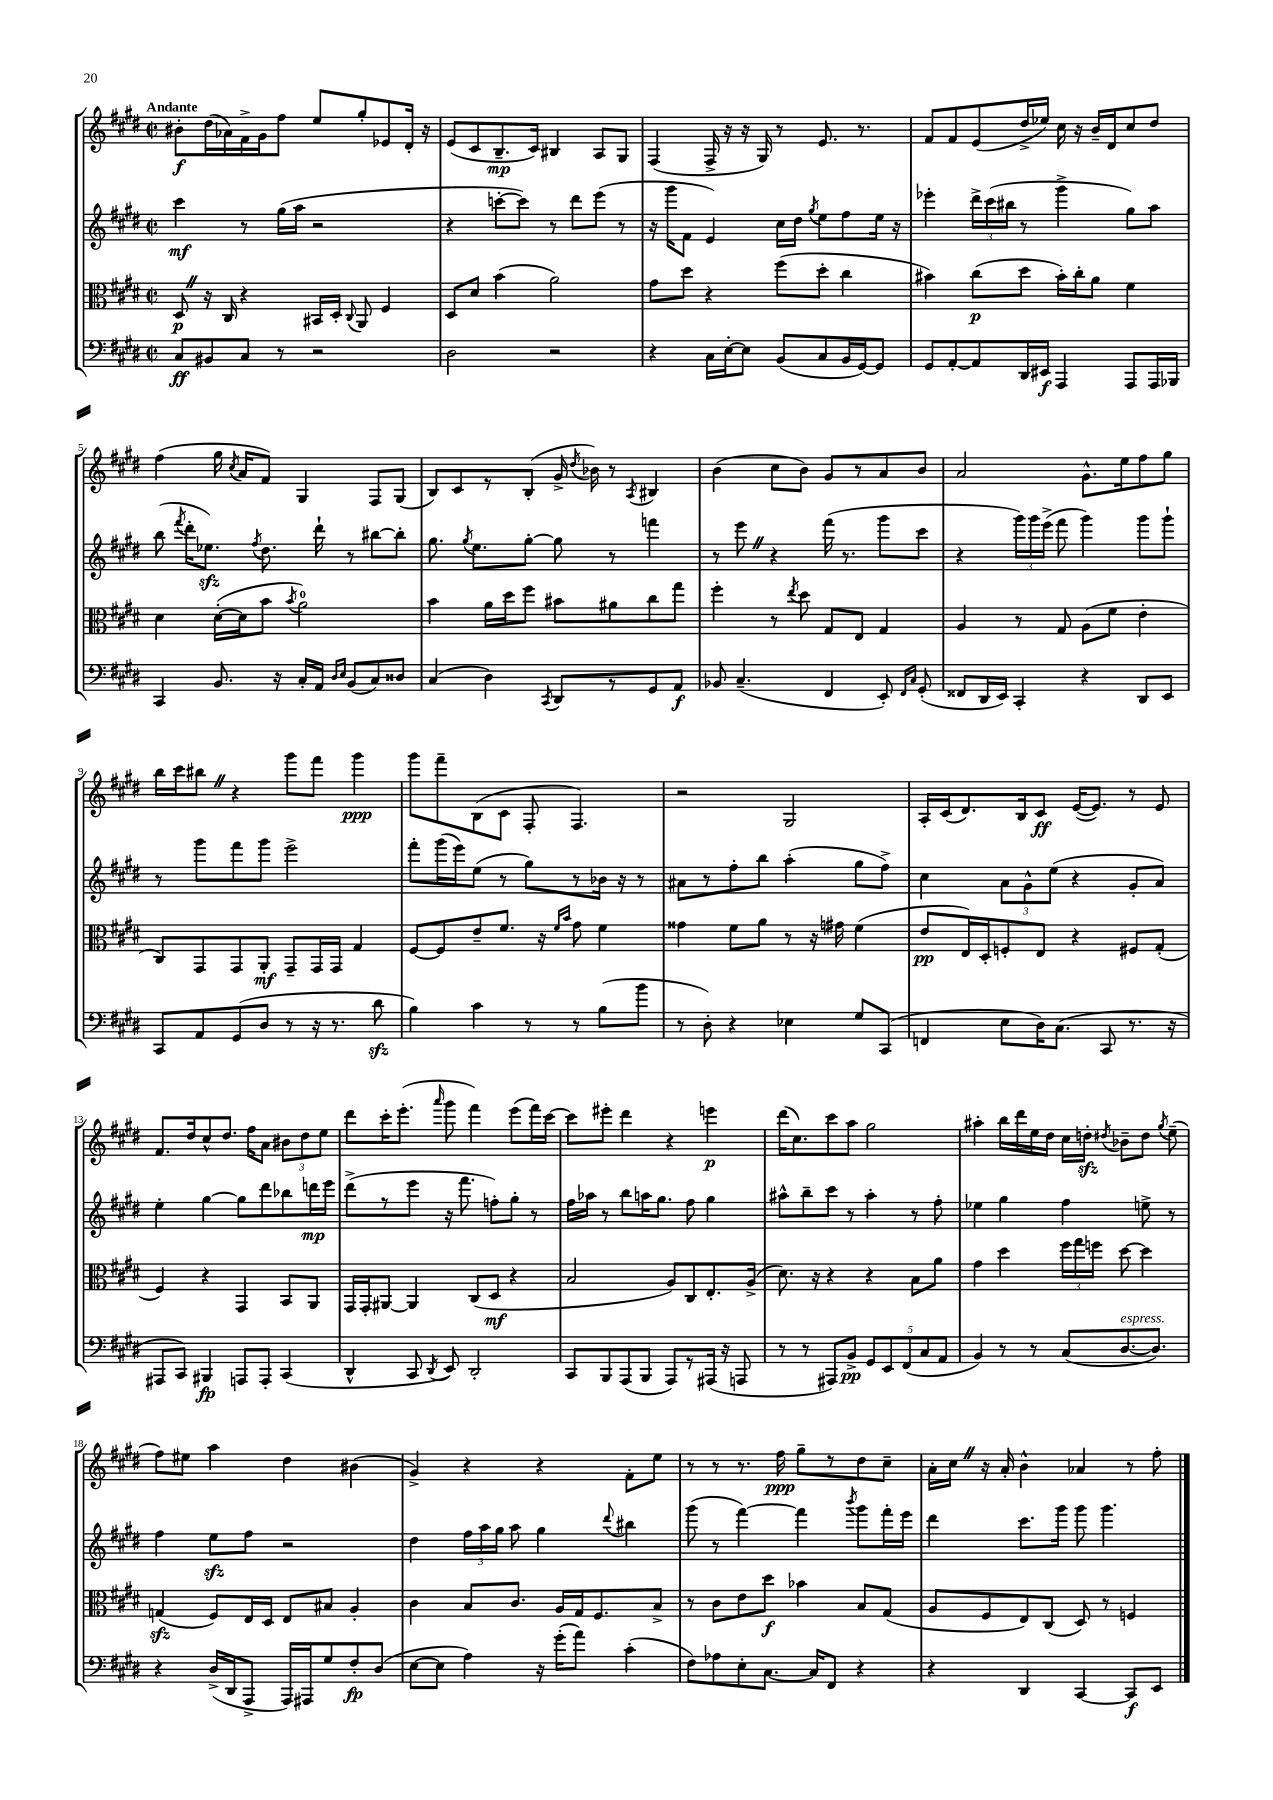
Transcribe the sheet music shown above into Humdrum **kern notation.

**kern	**dynam	**kern	**dynam	**kern	**dynam	**kern	**dynam
*part4	*part4	*part3	*part3	*part2	*part2	*part1	*part1
*staff4	*staff4	*staff3	*staff3	*staff2	*staff2	*staff1	*staff1
*clefF4	*	*clefC3	*	*clefG2	*	*clefG2	*
*k[f#c#g#d#]	*	*k[f#c#g#d#]	*	*k[f#c#g#d#]	*	*k[f#c#g#d#]	*
*M2/2	*	*M2/2	*	*M2/2	*	*M2/2	*
*met(c|)	*	*met(c|)	*	*met(c|)	*	*met(c|)	*
=1	=1	=1	=1	=1	=1	=1	=1
!	!	!	!	!	!	!LO:TX:a:B:t=Andante	!
8C#/L	ff	8D#Z/	p	4ccc#\	mf	8b#X'\L	f
8BB#X/	.	16r	.	.	.	(16dd#\L	.
.	.	16C#/	.	.	.	16a-X\)	.
8C#/J	.	4r	.	8r	.	16f#^\	.
.	.	.	.	.	.	16g#\J	.
8r	.	.	.	(16gg#\LL	.	8ff#\J	.
.	.	.	.	16aa\JJ	.	.	.
2r	.	16BB#X/LL	.	2r	.	8ee/L	.
.	.	16D#'/JJ	.	.	.	.	.
.	.	8qqC#/	.	.	.	.	.
.	.	8AA/	.	.	.	8gg#'/	.
.	.	4F#/	.	.	.	8e-X/	.
.	.	.	.	.	.	16d#'/Jk	.
.	.	.	.	.	.	16r	.
=2	=2	=2	=2	=2	=2	=2	=2
2D#\	.	8D#/L	.	4r	.	(8e/L	.
.	.	8d#/J	.	.	.	8c#/	.
.	.	(4b\	.	[8cccn'\L	.	8.B~/	mp
.	.	.	.	8ccc\J])	.	.	.
.	.	.	.	.	.	16c#/Jk)	.
2r	.	2a\)	.	8r	.	4B#X/	.
.	.	.	.	8ddd#\L	.	.	.
.	.	.	.	(8eee\J	.	8A/L	.
.	.	.	.	8r	.	8G#/J	.
=3	=3	=3	=3	=3	=3	=3	=3
4r	.	8g#\L	.	16r	.	(4F#/	.
.	.	.	.	16ggg#\KL	.	.	.
.	.	8dd#\J	.	8f#\J	.	.	.
16C#\LL	.	4r	.	4e/)	.	16F#^/	.
[16E'\J	.	.	.	.	.	16r	.
8E\J]	.	.	.	.	.	16r	.
.	.	.	.	.	.	16G#/)	.
(8BB/L	.	(8ff#\L	.	16cc#\LL	.	8r	.
.	.	.	.	16dd#\JJ	.	.	.
.	.	.	.	8qgg#/	.	.	.
8C#/	.	8dd#'\J	.	8ee\L	.	8.e/	.
16BB/L	.	4cc#\	.	8ff#\	.	.	.
[16GG#/J)	.	.	.	.	.	8.r	.
8GG#/J]	.	.	.	16ee\Jk	.	.	.
.	.	.	.	16r	.	.	.
=4	=4	=4	=4	=4	=4	=4	=4
8GG#/L	.	4b#X\)	.	4eee-X'\	.	8f#/L	.
[8AA'/	.	.	.	.	.	8f#/	.
8AA/]	.	(8cc#\L	p	24ddd#^\LL	.	(8e/	.
.	.	.	.	(24ccc#\	.	.	.
.	.	.	.	24bb#X\JJ	.	.	.
16DD#/L	.	8dd#\J	.	8r	.	16dd#^/L	.
16EE#X/JJ	f	.	.	.	.	16ee-X/JJ)	.
4AAA/	.	16b#'\LL)	.	4ggg#^\	.	16cc#\	.
.	.	16cc#'\J	.	.	.	16r	.
.	.	8a\J	.	.	.	16b~/LL	.
.	.	.	.	.	.	16d#/J	.
8AAA/L	.	4f#\	.	8gg#\L)	.	8cc#/	.
16AAA/L	.	.	.	8aa\J	.	8dd#/J	.
16BBB-X/JJ	.	.	.	.	.	.	.
!!LO:LB:g=z
=5	=5	=5	=5	=5	=5	=5	=5
4CC#/	.	4d#\	.	(8bb\	.	(4ff#\	.
.	.	.	.	8qfff#/	.	.	.
.	.	.	.	16ddd#'\KL	.	.	.
.	.	.	.	8.ee-Xzz\J)	.	.	.
8.BB/	.	([16d#'\LL	.	.	.	16gg#\	.
.	.	.	.	.	.	8qcc#/	.
.	.	16d#\J]	.	.	.	16a/KL	.
.	.	.	.	8qff#/	.	.	.
.	.	8b\J	.	8.dd#\	.	8f#/J)	.
16r	.	.	.	.	.	.	.
.	.	8qb/	.	.	.	.	.
16C#'/LL	.	2a\)	.	.	.	4G#/	.
16AA/JJ	.	.	.	16ddd#`\	.	.	.
16qqD#/LL	.	.	.	.	.	.	.
16qqE/JJ	.	.	.	.	.	.	.
(8BB/L	.	.	.	8r	.	.	.
8C#/)	.	.	.	[8bb#X\L	.	8F#/L	.
8D##X/J	.	.	.	8bb#'\J]	.	(8G#/J	.
=6	=6	=6	=6	=6	=6	=6	=6
(4C#/	.	4b\	.	8.gg#\	.	8B/L)	.
.	.	.	.	.	.	8c#/	.
.	.	.	.	8qgg#/	.	.	.
.	.	.	.	8.ee\L	.	.	.
4D#\)	.	16a\LL	.	.	.	8r	.
.	.	16dd#\J	.	.	.	.	.
.	.	8ff#\J	.	[8gg#'\J	.	(8B'/J	.
8qCC#/	.	.	.	.	.	.	.
8DD#/L	.	8b#X\L	.	8gg#\]	.	16g#^/	.
.	.	.	.	.	.	8qdd#/	.
.	.	.	.	.	.	16b-X\)	.
8r	.	8a#X\	.	8r	.	8r	.
.	.	.	.	.	.	8qA/	.
8GG#/	.	8cc#\	.	4fffn\	.	4B#X/	.
8AA/J	f	8gg#\J	.	.	.	.	.
=7	=7	=7	=7	=7	=7	=7	=7
8BB-X/	.	4ff#'\	.	8r	.	(4b\	.
(4.C#~/	.	.	.	8eeeZ\	.	.	.
.	.	8r	.	4r	.	8cc#\L	.
.	.	8qee/	.	.	.	.	.
.	.	8dd#\	.	.	.	8b\J)	.
4FF#/	.	8G#/L	.	(16fff#\	.	8g#/L	.
.	.	.	.	8.r	.	.	.
.	.	8E/J	.	.	.	8r	.
8EE'/)	.	4G#/	.	8ggg#\L	.	8a/	.
16qqFF#/LL	.	.	.	.	.	.	.
16qqC#/JJ	.	.	.	.	.	.	.
(8GG#'/	.	.	.	8ccc#\J	.	8b/J	.
=8	=8	=8	=8	=8	=8	=8	=8
8FF##X/L	.	4A/	.	4r	.	2a/	.
16DD#/L	.	.	.	.	.	.	.
16EE/JJ)	.	.	.	.	.	.	.
4CC#'/	.	8r	.	24ggg#\LL)	.	.	.
.	.	.	.	24ggg#\	.	.	.
.	.	.	.	(24eee^\JJ	.	.	.
.	.	8G#/	.	8fff#\	.	.	.
4r	.	(8A\L	.	4ggg#\)	.	8.g#^^\L	.
.	.	8f#\J	.	.	.	.	.
.	.	.	.	.	.	16ee\k	.
8DD#/L	.	4e'\	.	8ggg#\L	.	8ff#\	.
8EE/J	.	.	.	8ggg#`\J	.	8gg#\J	.
!!LO:LB:g=z
=9	=9	=9	=9	=9	=9	=9	=9
8CC#/L	.	8C#/L)	.	8r	.	16bb\LL	.
.	.	.	.	.	.	16ccc#\J	.
8AA/	.	8GG#/	.	8ggg#\L	.	8bb#XZ\J	.
(8GG#/	.	8GG#/	.	8fff#\	.	4r	.
8D#/J	.	8AA'/J	mf	8ggg#\J	.	.	.
8r	.	8GG#~/L	.	2eee^\	.	8ggg#\L	.
16r	.	16GG#/L	.	.	.	8fff#\J	.
8.r	.	16GG#/JJ	.	.	.	.	.
.	.	4G#/	.	.	.	4ggg#\	ppp
8d#zz\	.	.	.	.	.	.	.
=10	=10	=10	=10	=10	=10	=10	=10
4B\)	.	[8F#/L	.	8fff#'\L	.	8ggg#\L	.
.	.	8F#/]	.	(16ggg#\L	.	8fff#~\	.
.	.	.	.	16eee\J)	.	.	.
4c#\	.	8e~/	.	(8ee\J	.	(8B\	.
.	.	8.f#/J	.	8r	.	8c#\J	.
8r	.	.	.	8gg#\L)	.	8F#'/	.
.	.	16r	.	.	.	.	.
.	.	16qqf#/LL	.	.	.	.	.
.	.	16qqb/JJ	.	.	.	.	.
8r	.	8g#\	.	8r	.	4.F#/)	.
(8B\L	.	4f#\	.	16b-X\Jk	.	.	.
.	.	.	.	16r	.	.	.
8b\J	.	.	.	8r	.	.	.
=11	=11	=11	=11	=11	=11	=11	=11
8r	.	4g##X\	.	8a#X\L	.	2r	.
8D#'\)	.	.	.	8r	.	.	.
4r	.	8f#\L	.	8ff#'\	.	.	.
.	.	8a\J	.	8bb\J	.	.	.
4E-X\	.	8r	.	(4aa'\	.	2G#/	.
.	.	16r	.	.	.	.	.
.	.	16g#X\	.	.	.	.	.
8G#/L	.	(4f#\	.	8gg#\L	.	.	.
(8CC#/J	.	.	.	8ff#^\J)	.	.	.
=12	=12	=12	=12	=12	=12	=12	=12
4FFn/	.	8e/L	pp	4cc#\	.	16A'/LL	.
.	.	.	.	.	.	(16c#/J	.
.	.	16E/L)	.	.	.	8.d#/)	.
.	.	16D#'/J	.	.	.	.	.
8E\L	.	8Fn'/	.	12a\L	.	.	.
.	.	.	.	.	.	16B/k	.
.	.	.	.	12g#^^\	.	.	.
16D#\K)	.	8E/J	.	.	.	8c#/J	ff
.	.	.	.	(12ee\J	.	.	.
(8.C#\J	.	.	.	.	.	.	.
.	.	4r	.	4r	.	([16e/KL	.
.	.	.	.	.	.	8.e/J])	.
8CC#/	.	.	.	.	.	.	.
8.r	.	8F#X/L	.	8g#'/L	.	8r	.
.	.	(8G#'/J	.	8a/J)	.	8e/	.
16r	.	.	.	.	.	.	.
!!LO:LB:g=z
=13	=13	=13	=13	=13	=13	=13	=13
8AAA#X/L	.	4F#/)	.	4ee'\	.	8.f#/L	.
8CC#/J)	.	.	.	.	.	.	.
.	.	.	.	.	.	16dd#/k	.
4BBB#X/	fp	4r	.	[4gg#\	.	8cc#^^/	.
.	.	.	.	.	.	8.dd#/J	.
8AAAn/L	.	4GG#/	.	8gg#\L]	.	.	.
.	.	.	.	.	.	16ff#\KL	.
8AAA'/J	.	.	.	8ddd#\	.	8a\J	.
(4CC#/	.	8BB/L	.	8bb-X\	.	12b#X\L	.
.	.	.	.	.	.	12dd#\	.
.	.	8AA/J	.	16dddn\L	mp	.	.
.	.	.	.	.	.	12ee\J	.
.	.	.	.	16eee\JJ	.	.	.
=14	=14	=14	=14	=14	=14	=14	=14
4DD#^^/	.	16GG#/LL	.	(8ddd#^\L	.	8ddd#\L	.
.	.	16GG#'/J	.	.	.	.	.
.	.	[8AA#X/J	.	8r	.	16ccc#'\K	.
.	.	.	.	.	.	(8.eee'\J	.
8CC#/	.	4AA#/]	.	8eee\J	.	.	.
8qDD#/	.	.	.	.	.	16qqaaa/	.
8EE/)	.	.	.	16r	.	8ggg#\	.
.	.	.	.	8.fff#\	.	.	.
2DD#'/	.	(8C#/L	.	.	.	4fff#\)	.
.	.	8D#/J	mf	8ffn'\L)	.	.	.
.	.	4r	.	8gg#'\J	.	(8eee\L	.
.	.	.	.	8r	.	16fff#\L)	.
.	.	.	.	.	.	[16ccc#\JJ	.
=15	=15	=15	=15	=15	=15	=15	=15
8CC#/L	.	2B/	.	16ff#\LL	.	8ccc#\L]	.
.	.	.	.	16aa-X\JJ	.	.	.
8BBB/	.	.	.	8r	.	8eee#X'\J	.
(8AAA/	.	.	.	8bb\L	.	4ddd#\	.
8BBB/J	.	.	.	16aan\K	.	.	.
.	.	.	.	8.gg#\J	.	.	.
8AAA/L)	.	8A/L)	.	.	.	4r	.
8r	.	8C#/	.	8ff#\	.	.	.
(16AAA#X/Jk	.	8.E'/	.	4gg#\	.	4eeen\	p
16r	.	.	.	.	.	.	.
8AAAn/	.	.	.	.	.	.	.
.	.	(16A^/Jk	.	.	.	.	.
=16	=16	=16	=16	=16	=16	=16	=16
8r	.	8.d#\)	.	8aa#X^^\L	.	(16ddd#\KL	.
.	.	.	.	.	.	8.cc#\)	.
8r	.	.	.	8bb~\	.	.	.
.	.	16r	.	.	.	.	.
8AAA#X/L)	.	4r	.	8ccc#\J	.	8ccc#\	.
8BB^/J	pp	.	.	8r	.	8aa\J	.
10GG#/L	.	4r	.	4aa#'\	.	2gg#\	.
10EE/	.	.	.	.	.	.	.
(10FF#/	.	.	.	.	.	.	.
.	.	8B\L	.	8r	.	.	.
10C#/	.	.	.	.	.	.	.
.	.	8a\J	.	8ff#'\	.	.	.
10AA/J	.	.	.	.	.	.	.
=17	=17	=17	=17	=17	=17	=17	=17
4BB/)	.	4g#\	.	4ee-X\	.	4aa#X'\	.
8r	.	4dd#\	.	4gg#\	.	16bb\LL	.
.	.	.	.	.	.	16ddd#\	.
8r	.	.	.	.	.	16ee\	.
.	.	.	.	.	.	16dd#\JJ	.
(8C#/L	.	24ff#\LL	.	4ff#\	.	16cc#\LL	.
.	.	24gg#\	.	.	.	.	.
.	.	.	.	.	.	16ddnzz'\JJ	.
.	.	24ffn\JJ	.	.	.	.	.
.	.	.	.	.	.	8qdd#X/	.
!LO:TX:a:i:t=espress.	!	!	!	!	!	!	!
[8.D#/	.	[8dd#\	.	.	.	8b-X~\L	.
.	.	4dd#\]	.	8een^\	.	8dd#\J	.
8.D#/J])	.	.	.	.	.	.	.
.	.	.	.	.	.	8qgg#/	.
.	.	.	.	8r	.	(8ee~\	.
!!LO:LB:g=z
=18	=18	=18	=18	=18	=18	=18	=18
4r	.	(4Gnzz/	.	4ff#\	.	8ff#\L)	.
.	.	.	.	.	.	8ee#X\J	.
(16D#^/LL	.	8F#/L)	.	8eezz\L	.	4aa\	.
16DD#/J	.	.	.	.	.	.	.
8AAA^/J	.	16E/L	.	8ff#\J	.	.	.
.	.	16D#/JJ	.	.	.	.	.
16AAA/LL)	.	8E/L	.	2r	.	4dd#\	.
16AAA#X/J	.	.	.	.	.	.	.
8G#/	.	8B#X/J	.	.	.	.	.
8F#'/	fp	4A'/	.	.	.	(4b#X\	.
(8D#/J	.	.	.	.	.	.	.
=19	=19	=19	=19	=19	=19	=19	=19
[8E\L	.	4c#\	.	4dd#\	.	4g#^/)	.
8E\J]	.	.	.	.	.	.	.
4A\)	.	8B/L	.	24ff#\LL	.	4r	.
.	.	.	.	24aa\	.	.	.
.	.	.	.	24gg#\JJ	.	.	.
.	.	8.c#/J	.	8aa\	.	.	.
16r	.	.	.	4gg#\	.	4r	.
(16g#'\KL	.	16A/LL	.	.	.	.	.
8a\J)	.	16G#/J	.	.	.	.	.
.	.	8.F#/	.	.	.	.	.
.	.	.	.	8qqddd#/	.	.	.
(4c#'\	.	.	.	4bb#X\	.	8f#'\L	.
.	.	8B^/J	.	.	.	8ee\J	.
=20	=20	=20	=20	=20	=20	=20	=20
8F#\L)	.	8r	.	(8ggg#\	.	8r	.
8A-X\	.	8c#\L	.	8r	.	8r	.
8E'\	.	8e\	.	[4fff#\)	.	8.r	.
[8.C#\J	.	8dd#\J	f	.	.	.	.
.	.	.	.	.	.	16ff#\	ppp
.	.	4b-X\	.	4fff#\]	.	8gg#~\L	.
16C#/KL]	.	.	.	.	.	.	.
8FF#/J	.	.	.	.	.	8r	.
.	.	.	.	8qbbb/	.	.	.
4r	.	8B/L	.	8ggg#\L	.	8dd#\	.
.	.	(8G#/J	.	16fff#'\L	.	8cc#~\J	.
.	.	.	.	16eee\JJ	.	.	.
=21	=21	=21	=21	=21	=21	=21	=21
4r	.	8A/L	.	4ddd#\	.	16a'\LL	.
.	.	.	.	.	.	16cc#Z\JJ	.
.	.	8F#/	.	.	.	16r	.
.	.	.	.	.	.	16a'/	.
4DD#/	.	8E/)	.	8.ccc#\L	.	4b^^\	.
.	.	(8C#/J	.	.	.	.	.
.	.	.	.	16ggg#\Jk	.	.	.
[4CC#/	.	8D#/)	.	8ggg#\	.	4a-X/	.
.	.	8r	.	4.ggg#\	.	.	.
8CC#/L]	f	4Fn/	.	.	.	8r	.
8EE/J	.	.	.	.	.	8ff#'\	.
==	==	==	==	==	==	==	==
*-	*-	*-	*-	*-	*-	*-	*-
